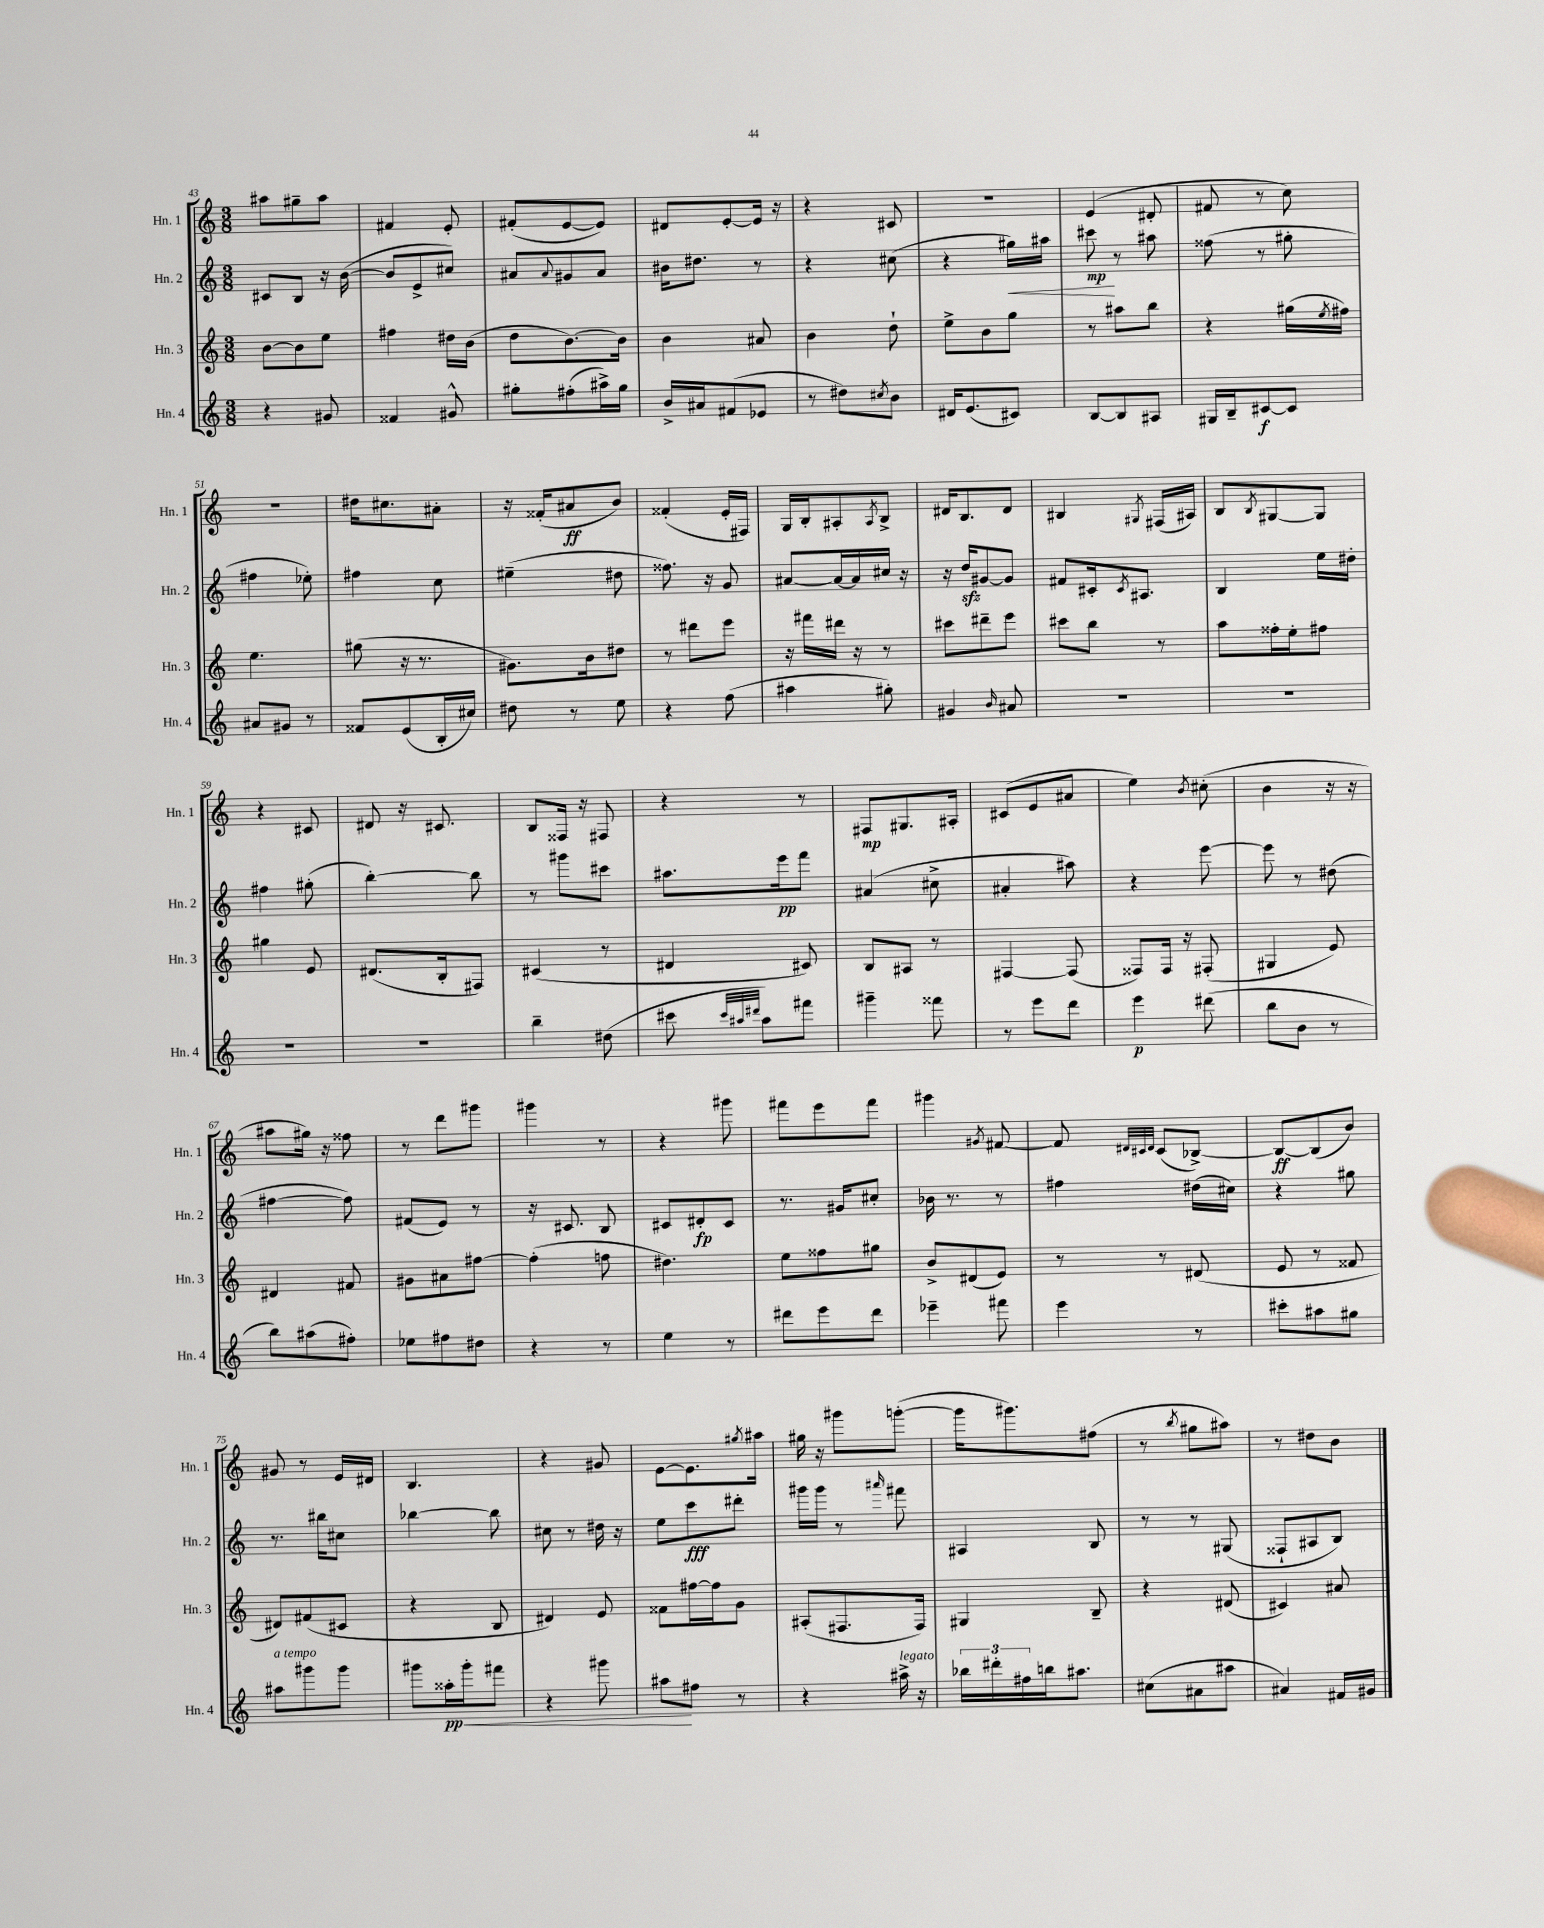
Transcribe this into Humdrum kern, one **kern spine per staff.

**kern	**kern	**kern	**kern
*staff4	*staff3	*staff2	*staff1
*clefG2	*clefG2	*clefG2	*clefG2
*k[]	*k[]	*k[]	*k[]
*M3/8	*M3/8	*M3/8	*M3/8
4r	[8b	8c#	8aa#
.	8b]	8B	8gg#~
8g#	8ee	16r	8aa#
.	.	([16b	.
=	=	=	=
4f##	4ff#	8b]	4f#
.	.	8e^	.
8g#^^	16dd#	8cc#)	8e'
.	(16b	.	.
=	=	=	=
8gg#'	8dd	8a#	(8f#'
.	.	8qqa#	.
(8ff#'	[8.b)	8g#	[8e
16aa#^)	.	8a#	8e])
16gg#	16b]	.	.
=	=	=	=
16b^	4b	16b#	8d#
16a#	.	8.dd#	.
(8f#	.	.	[8e'
8e-	8a#	8r	16e]
.	.	.	16r
=	=	=	=
8r	4b	4r	4r
8dd#)	.	.	.
8qcc#	.	.	.
8b	8dd`	(8cc#	8c#
=	=	=	=
16d#	8ee^	4r	4.r
(8.e	.	.	.
.	8b	.	.
8c#)	8gg	16gg#)	.
.	.	16aa#	.
=	=	=	=
[8B	8r	8ccc#	(4e
8B]	8aa#	8r	.
8A#	8bb	8aa#	8d#'
=	=	=	=
16G#	4r	(8ff##	8f#
16B~	.	.	.
[8c#	.	8r	8r
8c#]	(16gg#	8gg#'	8cc)
.	8qee	.	.
.	16ff#)	.	.
=	=	=	=
8a#	4.ee	4ff#	4.r
8g#	.	.	.
8r	.	8ee-')	.
=	=	=	=
8f##	(8gg#	4ff#	16dd#
.	.	.	8.cc#
(8e	16r	.	.
.	8.r	.	.
16B'	.	8cc	8a#'
16cc#)	.	.	.
=	=	=	=
8dd#	8.g#)	(4ee#~	16r
.	.	.	(16f##'
8r	.	.	8a#
.	16b	.	.
8ee	8dd#	8dd#	8b)
=	=	=	=
4r	8r	8.ff##)	(4f##'
.	8ddd#	.	.
.	.	16r	.
(8ff	8eee	8g	16e'
.	.	.	16F#)
=	=	=	=
4aa#	16r	[8a#	16G
.	16fff#	.	16B'
.	16ddd#	16a#_	8A#'
.	16r	16a#]	.
.	.	.	8qA#
8gg#')	8r	16cc#	8B^
.	.	16r	.
=	=	=	=
4g#	8ccc#	16r	16d#
.	.	16dd	8.B
.	8ddd#~	[8g#	.
16qqb	.	.	.
8a#	8eee	8g#]	8d#
=	=	=	=
4.r	8ccc#	8f#	4B#
.	8bb	16c#'	.
.	.	8qc#	.
.	.	8.A#	.
.	.	.	8qG#
.	8r	.	(16F#
.	.	.	16A#)
=	=	=	=
4.r	8aa	4B	8B
.	.	.	8qB
.	16ff##'	.	[8G#
.	16ee'	.	.
.	8ff#	16ee	8G#]
.	.	16dd#'	.
=	=	=	=
4.r	4gg#	4ff#	4r
.	8e	(8gg#'	8c#
=	=	=	=
4.r	(8.d#	[4bb')	8d#
.	.	.	16r
.	16B'	.	8.c#
.	8F#)	8bb]	.
=	=	=	=
4bb~	(4c#	8r	8B
.	.	8ggg#	16F##
.	.	.	16r
(8dd#	8r	8ccc#	8F#
=	=	=	=
8ccc#	4d#	8.aa#	4r
32qqccc#	.	.	.
32qqaa#	.	.	.
32qqddd#	.	.	.
8aa#)	.	.	.
.	.	16eee	.
8fff#	8c#)	8fff	8r
=	=	=	=
4ggg#~	8B	(4a#	8F#
.	8A#	.	8.G#
8fff##	8r	8cc#^	.
.	.	.	16A#'
=	=	=	=
8r	[4F#	4a#'	(8c#
8eee	.	.	8e
8ddd	(8F#]	8aa#)	8a#
=	=	=	=
4eee	8F##)	4r	4ee)
.	16F##	.	.
.	16r	.	.
.	.	.	8qb
(8ddd#	(8F#'	[8eee	(8cc#'
=	=	=	=
8bb	4G#	8eee]	4b
8b	.	8r	.
8r	8e)	(8dd#	16r
.	.	.	16r
=	=	=	=
8bb)	4d#	[4ff#	8aa#
(8aa#	.	.	16gg#)
.	.	.	16r
8ff#')	8f#	8ff#])	8ff##
=	=	=	=
8ee-	8g#	(8f#	8r
8ff#	8a#	8e)	8ddd
8dd#	[8ff#	8r	8ggg#
=	=	=	=
4r	(4ff#']	16r	4ggg#
.	.	8.c#	.
8r	8ff	8B	8r
=	=	=	=
4ee	4.dd#)	8c#	4r
.	.	8d#'	.
8r	.	8c#	8ggg#
=	=	=	=
8ddd#	8ee	8.r	8fff#
8eee	8ff##	.	8eee
.	.	16g#	.
8ddd#	8gg#	8cc#'	8fff#
=	=	=	=
4eee-~	8b^	16b-	4ggg#
.	.	8.r	.
.	(8d#	.	.
.	.	.	8qg#
8fff#	8e)	8r	[8f#
=	=	=	=
4eee	8r	4ff#	8f#]
.	.	.	32qqd#
.	.	.	32qqc#
.	.	.	32qqd#
.	8r	.	(8c#
8r	(8d#	(16dd#	[8B-^)
.	.	16cc#)	.
=	=	=	=
8ccc#'	8e	4r	8B-_
8aa#	8r	.	(8B-]
8gg#	8f##	8gg#	8b)
=	=	=	=
8aa#	8d#)	8.r	8g#
8ggg#	(8f#	.	8r
.	.	16bb#	.
8ggg#	8c#	8cc#	16e
.	.	.	16d#
=	=	=	=
8ggg#	4r	[4bb-	4.B
16aa##'	.	.	.
16ggg#'	.	.	.
8fff#	8B	8bb-]	.
=	=	=	=
4r	4d#)	8cc#	4r
.	.	8r	.
8ggg#	8e	16dd#	8g#
.	.	16r	.
=	=	=	=
8aa#	8f##	8ee	[8e
8ff#	[16ff#	8ccc	8.e]
.	16ff#]	.	.
8r	8g	8ddd#'	.
.	.	.	8qgg#
.	.	.	16aa#
=	=	=	=
4r	(8A#'	16ggg#	16gg#
.	.	16ggg#	16r
.	8.F#	8r	8ggg#
.	.	16qqaaa#	.
16aa#^	.	8fff#	([8ggg'
16r	16F#)	.	.
=	=	=	=
24bb-	4G#	4A#	16ggg]
24ddd#'	.	.	.
.	.	.	8.ggg#)
24ff#	.	.	.
16bb	.	.	.
8.aa#	.	.	.
.	8B~	8B	(8ff#
=	=	=	=
(8cc#	4r	8r	8r
.	.	.	8qbb
8a#	.	8r	8gg#
8aa#	(8d#	(8G#	8aa#)
=	=	=	=
4a#)	4c#)	8F##`	8r
.	.	8A#	8dd#
16f#	8a#	8B)	8b
16g#	.	.	.
==	==	==	==
*-	*-	*-	*-
